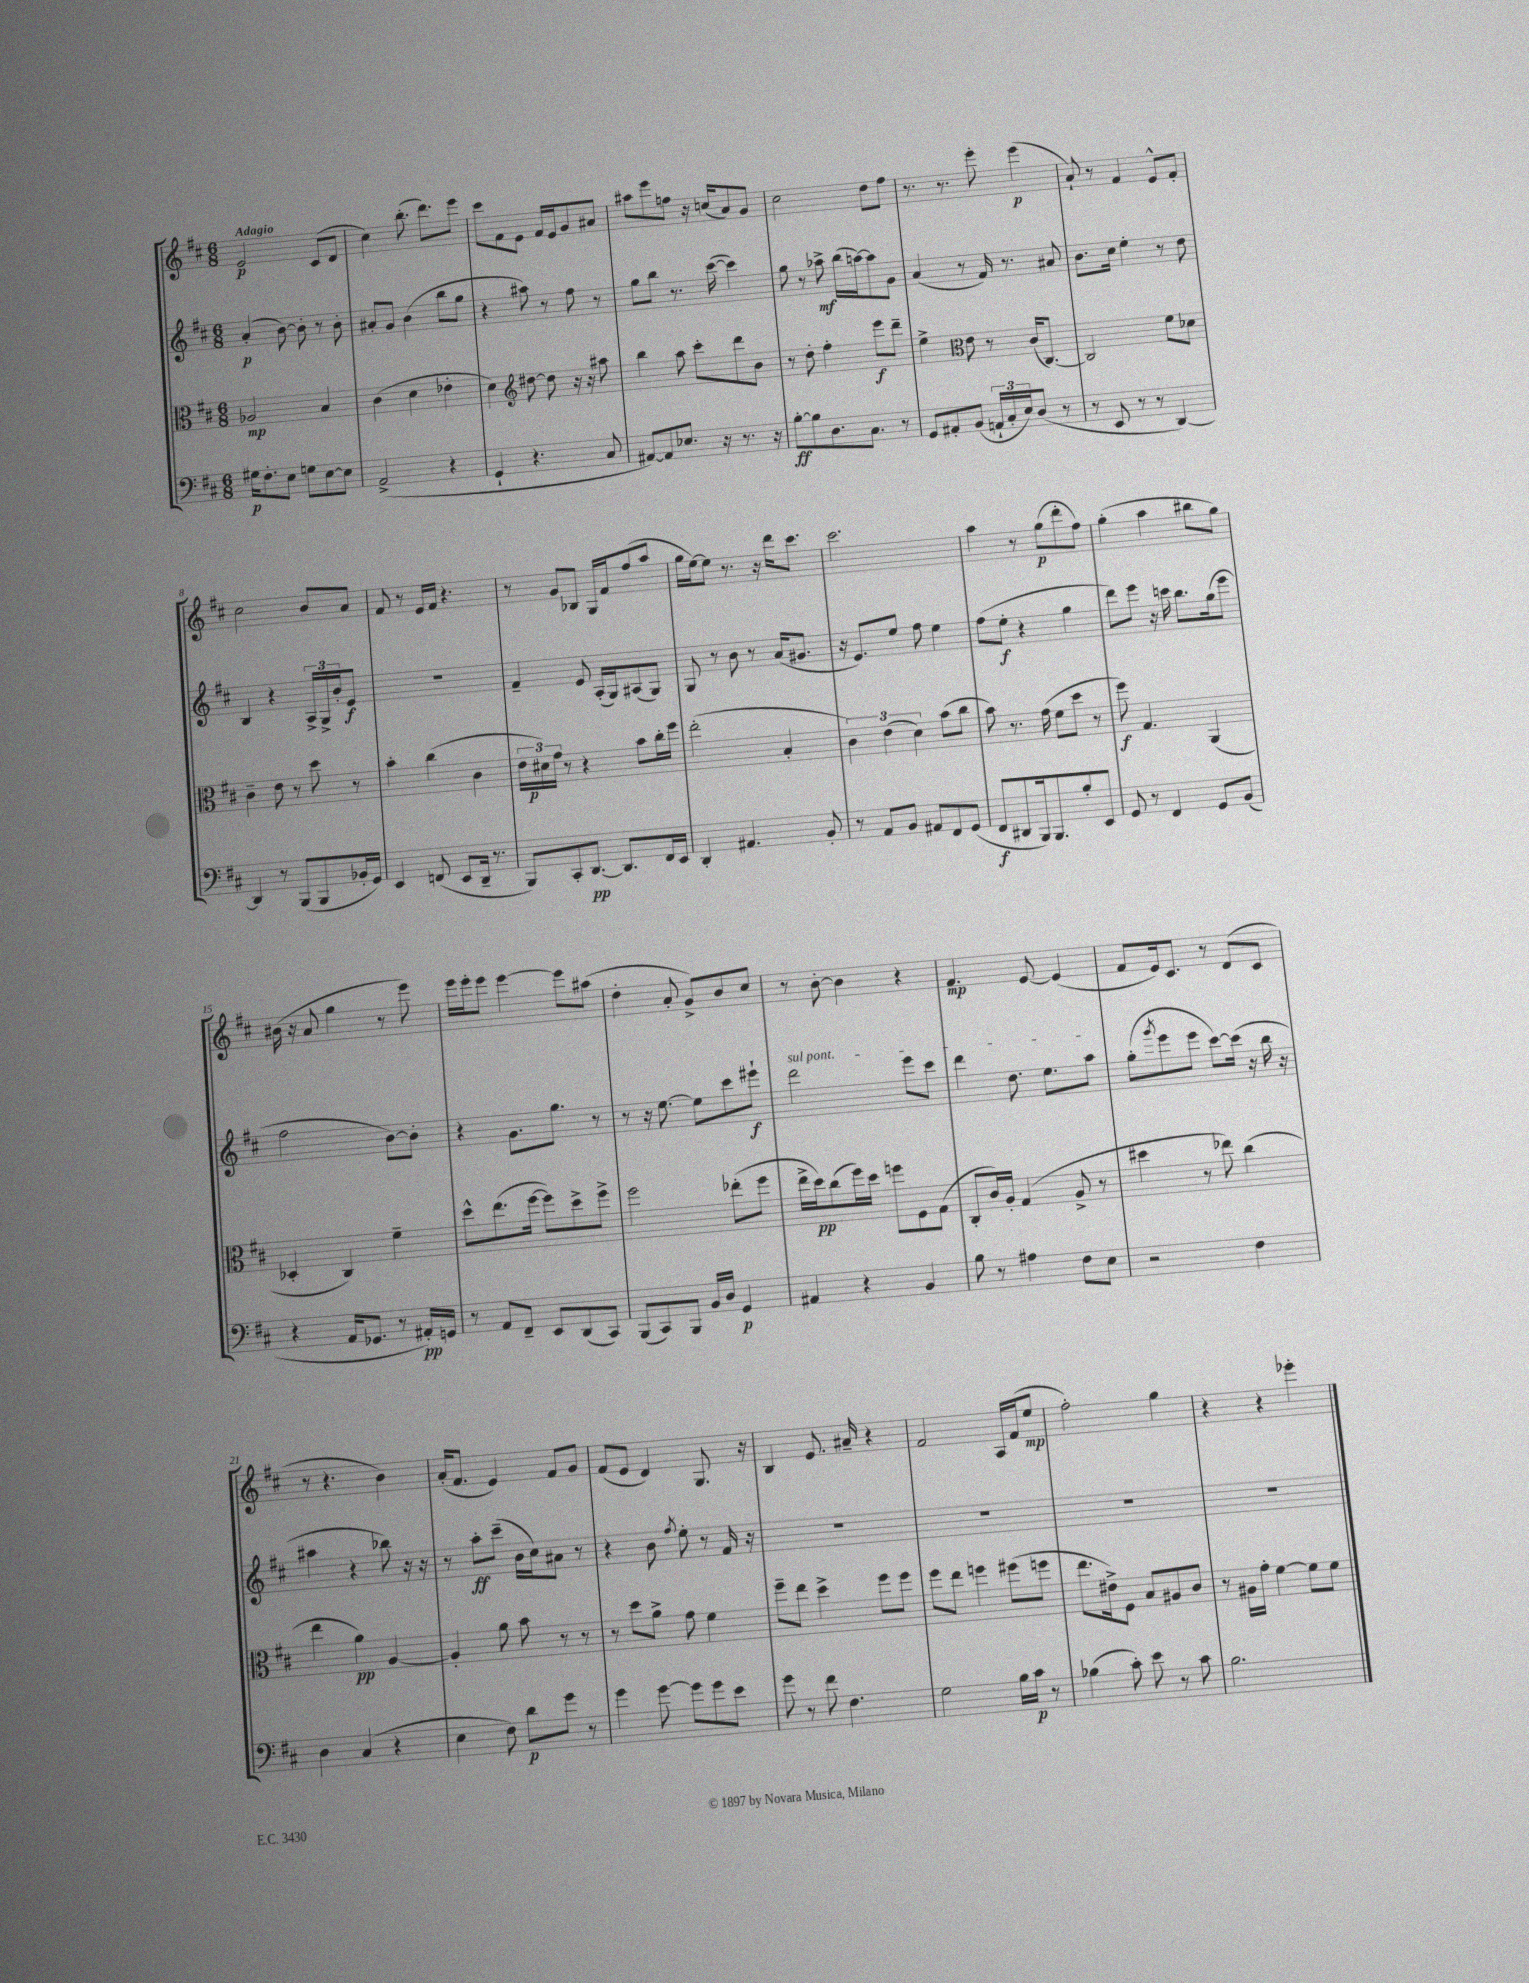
<<
\new StaffGroup <<
\new Staff = "s0" {
    \clef treble \key d \major \numericTimeSignature \time 6/8 \tempo "Adagio"
    e'2\p cis'8( d'8 |
    cis''4) b''8.-.( d'''8.) e'''8 |
    cis'''8 fis'8 e'8 fis'16 e'16 g'8 ais'8 |
    ais''8 e'''8 f''8 r16 c''16( a'8) g'8 |
    cis''2 d''8 fis''8 |
    r8. r8. e'''8-. e'''4\p( |
    a'8-!) r8 fis'4 e'8-^ fis'8-. |
    cis''2 b'8 a'8 |
    fis'8 r8 e'16 fis'16 r4. |
    r8 g'8 bes8 g16 fis'16 fis''8( a''8 |
    g''16 e''16~) e''8 r8. r16 d'''16 cis'''8. |
    cis'''2. |
    a''4 r8 g''8\p( d'''8-. fis''8) |
    g''4-.( a''4 bis''8 g''8) |
    bis'16( r16 a'8 g''4 r8 e'''8) |
    e'''16 e'''16-. e'''8 e'''4~ e'''8 ais''8( |
    d''4-. a'8-. g'8->) b'8 cis''8 |
    r8 b'8~-. b'4 r4 |
    fis'4.\mp e'8~ e'4( |
    fis'8 e'16) cis'8. r8 d'8( cis'8 |
    r8 r4. b'4) |
    a'16-.( fis'8. e'4) fis'8 g'8 |
    fis'8( e'8 d'4) g8. r16 |
    b4 e'8. ais'16-- r4 |
    fis'2 a16 fis'16( e''8\mp |
    fis''2-.) g''4 |
    r4 r4 ees'''4-. \bar "|." |
}
\new Staff = "s1" {
    \clef treble \key d \major \numericTimeSignature \time 6/8
    a'4-.\p( b'8~) b'8-. r8 b'8-. |
    ais'8-. g'8 b'4( b''8 g''8 |
    r4 ais''8) r8 fis''8 r8 |
    g''8 b''8 r8. cis'''16~( cis'''4) |
    g''8 r8 aes''8->\mf b''16( a''16~) a''8 g'8 |
    a'4( r8 fis'16) r8. ais'8 |
    b'8. cis''16 e''4-. r8 d''8 |
    b4 r4 \tuplet 3/2 { a16-> g16-> b'16-. } e'8\f |
    R2. |
    fis'4-- e'8 a16-.( g16) ais8( g8) |
    g8 r8 b'8 r8 a'16( gis'8. |
    r16 e'8.) e''8 fis''8 e''4 |
    fis''8( e''8-.\f r4 g''4 |
    d'''8) e'''8 r16 c'''16 b''8. g''16( e'''8 |
    fis''2 b'8~) b'8-. |
    r4 g'8. g''8. r8 |
    r8 r16 e''8.~ e''8 cis'''8 eis'''8-!\f |
    \once \override TextSpanner.bound-details.left.text = \markup { \italic "sul pont." } d'''2\startTextSpan e'''8 cis'''8 |
    d'''4 d''8. e''8. a''8\stopTextSpan |
    g''8-.( \acciaccatura { g'''8 } e'''8 e'''8 cis'''8~) cis'''16( r16 b''16 r16 |
    ais''4 r4 bes''8) r16 r16 |
    r8 a''8-.\ff cis'''8--( b'16 cis''16) ais'8 r8 |
    r4 b'8 \acciaccatura { fis''8 } e''8-. r8 fis'16 r16 |
    R2. |
    R2. |
    R2. |
    R2. \bar "|." |
}
\new Staff = "s2" {
    \clef alto \key d \major \numericTimeSignature \time 6/8
    aes2\mp b4 |
    cis'4( d'4 ees'4-. |
    d'4) \clef treble dis''8~ dis''8 r16 r16 ais''8 |
    b''4 a''8 cis'''8-. d'''8 b'8 |
    r8 d''8-. fis''4-. e'''8\f d'''8-- |
    e''4-> \clef alto e'8 r8 cis'16( cis8.~) |
    cis2 fis'8 des'8 |
    cis'4-- e'8 r8 d''8 r8 |
    b'4-. cis''4( cis'4 |
    \tuplet 3/2 { e'16 dis'16\p) g'16 } r8 r4 b'8 cis''16-. fis''16 |
    e''2-.( b4-. |
    \tuplet 3/2 { cis'4) e'4( d'4) } b'8( cis''8 |
    b'8) r8. g'16( fis'8 d''8 r8 |
    fis''8\f) g4. a,4( |
    des4-. cis4) fis'4-- |
    d''8-^ e''8.( fis''16~ fis''8) d''8-> fis''8-> |
    fis''2 ees''8-.( fis''8 |
    e''16-> d''16\pp) cis''8( fis''16) d''16 f''8 fis8 g8( |
    cis8-. cis'16) a16-. g4( a8-> r8 |
    dis''4 r8 ees''8) cis''4( |
    e''4 a'4\pp) a4~ |
    a4-. a'8 b'8 r8 r8 |
    r8 d''8 a'8-> g'8 fis'4 |
    fis''8-- e''8 d''4-> fis''8 fis''8 |
    fis''8 e''8 f''4 fis''8( f''8 |
    e''8. eis'16->) fis8 b8 ais8 cis'8 |
    r8 ais16 g'16-. fis'4~ fis'8 fis'8 \bar "|." |
}
\new Staff = "s3" {
    \clef bass \key d \major \numericTimeSignature \time 6/8
    gis16\p fis8.-. e8 g8 e8~ e8 |
    a,2->( r4 |
    g,4-! r4. cis8 |
    ais,8~) ais,8 ees8. r16 r8. r16 |
    b8~-.\ff b8 d8. cis8. r8 |
    g,8 ais,8-. b,8( \tuplet 3/2 { a,16-! cis16-. e16) } d8( r8 |
    r8 e,8 r8 r8 d,4~) |
    d,4 r8 b,,8( b,,8 bes,16-. g,16) |
    e,4 f,8( e,8 d,16-- r8. |
    b,,8) cis,8-. d,8.~\pp d,8. fis,16 e,16 |
    d,4-. ais,4. b,8-. |
    r8 a,8 b,8 ais,8 fis,8 g,8( |
    fis,8\f dis,8 b,,16) b,,8. b8-. e,8 |
    g,8 r8 fis,4 g,8 b,8( |
    r4 a,16 ges,8. r8 ais,16-.\pp) g,16 |
    r8 a,8 fis,8-- e,8 d,8( cis,8) |
    b,,8( cis,8) b,,8 b,16 d16 g,4\p |
    ais,4 r4 b,4 |
    b8 r8 ais4 fis8 e8 |
    r2 fis4 |
    d4 cis4( r4 |
    e4 fis8) d'8\p g'8 r8 |
    g'4 g'8~ g'8 g'8 e'8 |
    g'8 r8 fis'8 fis4. |
    g2 b16 cis'16\p r8 |
    bes4( cis'8-.) e'8 r8 cis'8 |
    b2. \bar "|." |
}
>>
>>
